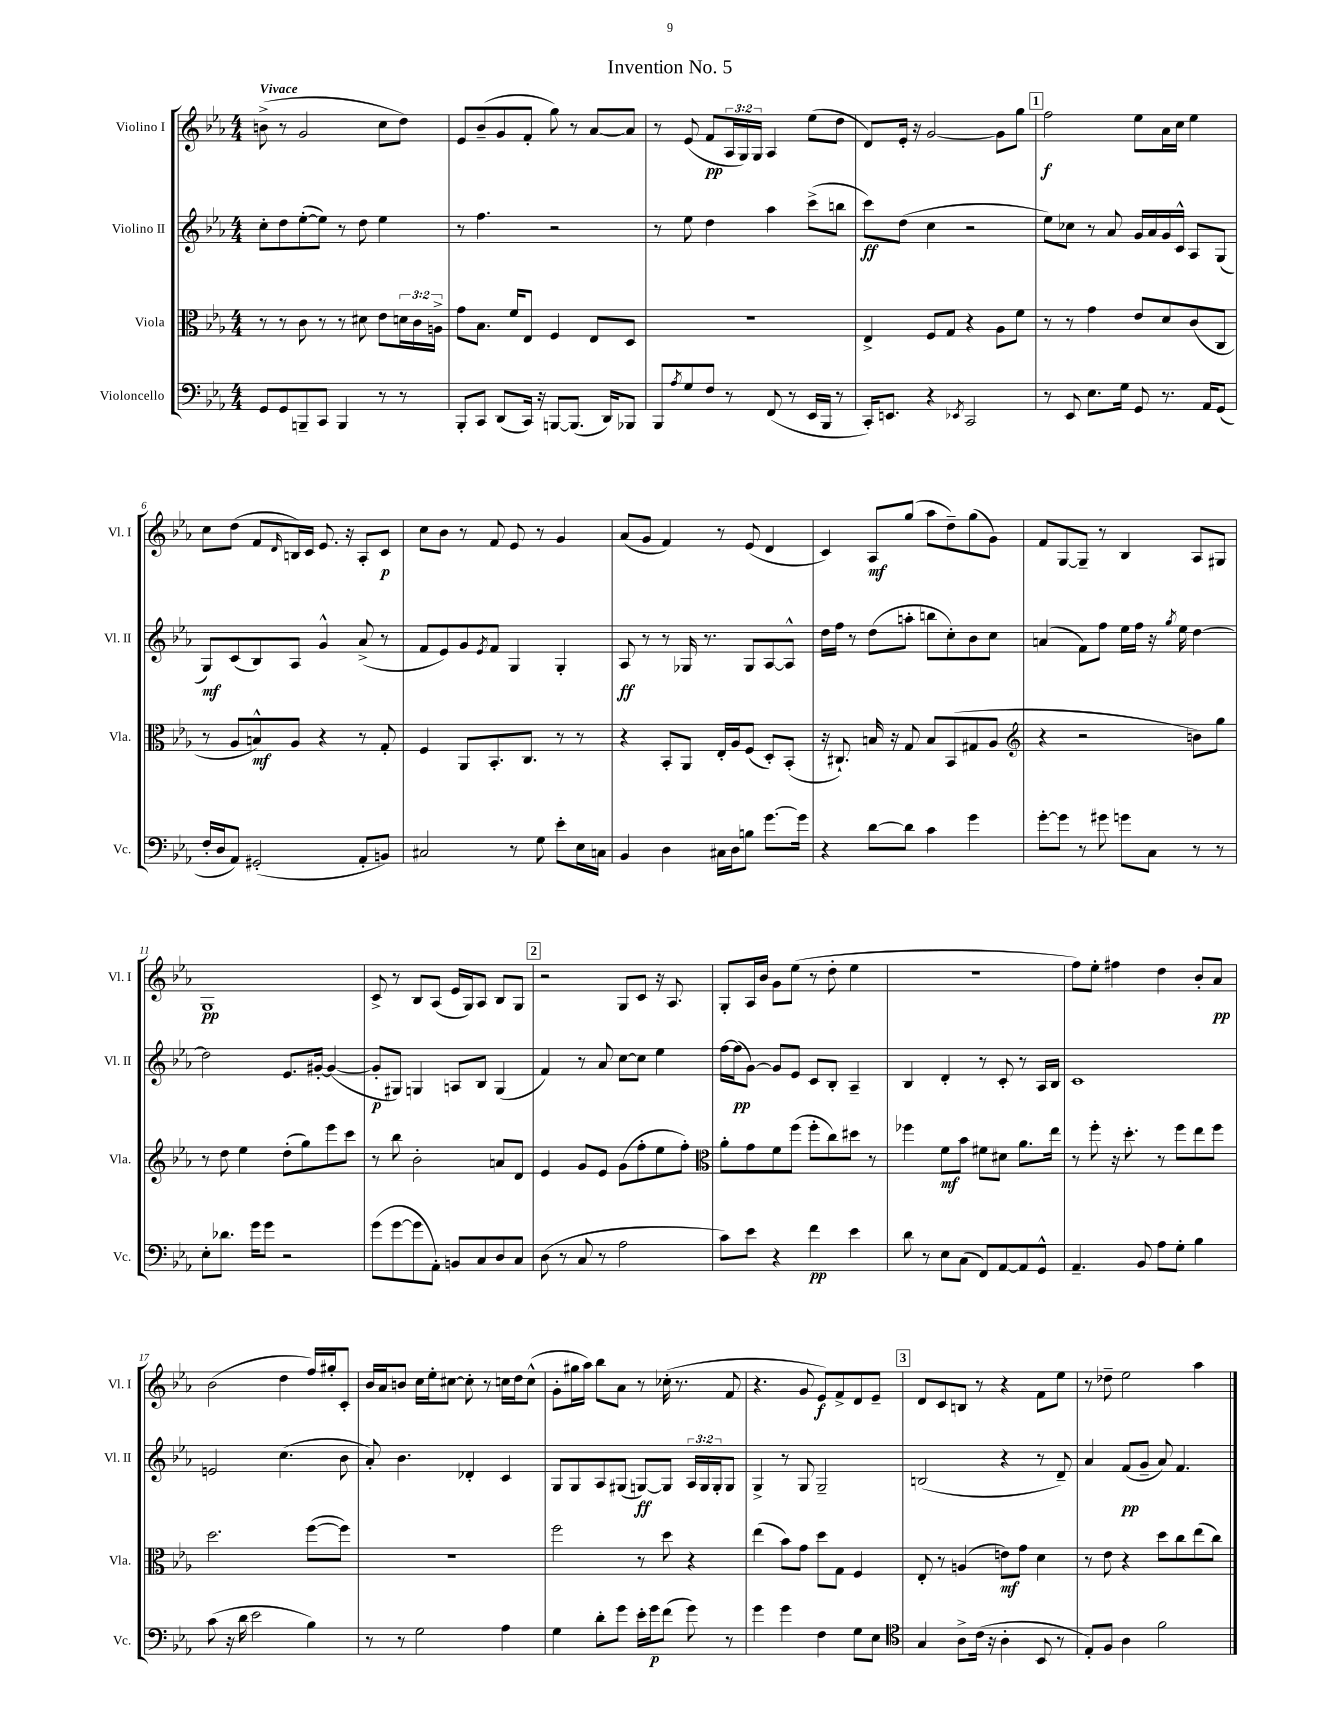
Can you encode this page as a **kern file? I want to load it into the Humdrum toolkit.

**kern	**kern	**kern	**kern
*staff4	*staff3	*staff2	*staff1
*clefF4	*clefC3	*clefG2	*clefG2
*k[b-e-a-]	*k[b-e-a-]	*k[b-e-a-]	*k[b-e-a-]
*M4/4	*M4/4	*M4/4	*M4/4
8GG	8r	8cc'	(8b^
8GG	8r	8dd	8r
8BBB~	8c	([8ee-'	2g
8CC	8r	8ee-])	.
4BBB	8r	8r	.
.	8d#	8dd	.
8r	8e-	4ee-	8cc
8r	24d	.	8dd)
.	24c	.	.
.	24A^	.	.
=	=	=	=
8BBB-'	8g	8r	8e-
8CC	8.B-	4.ff	(8b-~
(8DD	.	.	8g
.	16f	.	.
16CC)	8E-	.	8f'
16r	.	.	.
[8BBB	4F	2r	8gg)
(8.BBB]	.	.	8r
.	8E-	.	[8a-
16DD)	.	.	.
8BBB-	8D	.	8a-]
=	=	=	=
8BBB-	1r	8r	8r
8qA-	.	.	.
8G	.	8ee-	(8e-
8F	.	4dd	8f
8r	.	.	24A-
.	.	.	24G)
.	.	.	24G
(8FF	.	4aa-	4A-
8r	.	.	.
16EE-	.	(8ccc^	(8ee-
16BBB-	.	.	.
8r	.	8bb	8dd
=	=	=	=
16CC')	4E-^	8ccc)	8d)
8.EE	.	.	.
.	.	(8dd	16e-'
.	.	.	16r
4r	8F	4cc	[2g
.	8G	.	.
8qEE-	.	.	.
2CC	4r	2r	.
.	8A-	.	8g]
.	8f	.	8gg
=	=	=	=
8r	8r	8ee-)	2ff
8EE-	8r	8cc-	.
8.E-	4g	8r	.
.	.	8a-	.
16G	.	.	.
8GG	8e-	16g	8ee-
.	.	16a-	.
8.r	8d	16g	16a-
.	.	16c^^	16cc
.	(8c	8A-	4ee-
16AA-	.	.	.
(8GG	8C	(8G	.
=	=	=	=
16F'	8r	8G)	8cc
16D	.	.	.
8AA-)	8A-	(8c	(8dd
(2GG#'	8B^^)	8B-)	8f
.	.	.	16qqd
.	8A-	8A-	16B)
.	.	.	16c
.	4r	4g^^	8.e-
.	.	.	16r
8AA-'	8r	(8a-^	8A-'
8BB)	8G'	8r	8c
=	=	=	=
2C#	4F	8f	8cc
.	.	8e-)	8b-
.	8AA-	8g	8r
.	.	8qe-	.
.	8.BB-'	8f	8f
8r	.	4G	8e-
.	8.C	.	.
8G	.	.	8r
8e-'	8r	4G'	4g
16E-	8r	.	.
16C	.	.	.
=	=	=	=
4BB-	4r	8A-	(8a-
.	.	8r	8g
4D	8BB-'	8r	4f)
.	8AA-	16G-	.
.	.	8.r	.
16C#	16E-'	.	8r
16D	16A-	.	.
8B	(8F	8G-	(8e-
[8.g	8D')	[8A-	4d
.	(8BB-'	8A-^^]	.
16g]	.	.	.
=	=	=	=
4r	16r	16dd	4c)
.	8.C#`)	16ff	.
.	.	8r	.
[8d	16B	(8dd	8A-
.	16r	.	.
8d]	8G	8aa'	(8gg
4c	8B	8bb	8aa-
.	(8BB-	8cc')	8dd~)
4g	8G#	8b-	(8gg
.	8A-	8cc	8g)
=	=	=	=
*	*clefG2	*	*
[8g'	4r	(4a	8f
8g]	.	.	[8G
8r	2r	8f)	8G~]
8g#	.	8ff	8r
8g	.	16ee-	4B-
.	.	16ff	.
8C	.	16r	.
.	.	8qgg	.
.	.	16ee-	.
8r	8b)	[4dd	8A-
8r	8gg	.	8G#
=	=	=	=
8E-'	8r	2dd]	1G
8.d-	8dd	.	.
.	4ee-	.	.
16g	.	.	.
8g	.	.	.
2r	(8dd'	8.e-	.
.	8gg)	.	.
.	.	[16g#'	.
.	8eee-	(4g#_	.
.	8ccc	.	.
=	=	=	=
(8g	8r	8g#']	8c^
[8g	8bb-	8G#)	8r
8g]	2b-'	4G	8B-
8AA-')	.	.	(8A-
8BB	.	8A	16e-
.	.	.	16G)
8C	.	8B-	8A-
8D	8a	(4G	8B-
8C	8d	.	8G
=	=	=	=
(8D	4e-	4f)	2r
8r	.	.	.
8C	8g	8r	.
8r	8e-	8a-	.
2A-	(8g	[8cc	8G
.	8ff'	8cc]	8c
.	8ee-	4ee-	16r
.	.	.	8.A-
.	8ff')	.	.
=	=	=	=
*	*clefC3	*	*
8c)	8a-'	[16ff	8G'
.	.	(16ff]	.
8e-	8g	[8g)	16A-
.	.	.	16b-
4r	8f	8g]	8g
.	(8ff	8e-	(8ee-
4f	8ff'	8c	8r
.	8cc)	8B-'	8dd'
4e-	8dd#	4A-~	4ee-
.	8r	.	.
=	=	=	=
8d	4ff-	4B-	1r
8r	.	.	.
8E-	8f	4d'	.
(8C	8b-	.	.
8FF)	8f#	8r	.
[8AA-	8d#	8c'	.
8AA-]	8.a-	8r	.
8GG^^	.	16A-	.
.	16ee-	16B-	.
=	=	=	=
4.AA-~	8r	1c	8ff)
.	8ff'	.	8ee-'
.	16r	.	4ff#
.	8.dd'	.	.
8BB-	.	.	.
8A-	8r	.	4dd
8G'	8ff	.	.
4B-	8ee-	.	8b-'
.	8ff	.	8a-
=	=	=	=
(8c	2.dd	2e	(2b-
16r	.	.	.
16d	.	.	.
2e-	.	.	.
.	.	(4.cc	4dd
4B-)	([8ff	.	16ff)
.	.	.	16gg#'
.	8ff])	8b-	8c'
=	=	=	=
8r	1r	8a-')	16b-
.	.	.	16a-
8r	.	4.b-	8b
2G	.	.	16cc
.	.	.	16ee-'
.	.	.	[8cc#
.	.	4d-'	8cc#']
.	.	.	8r
4A-	.	4c	16cc
.	.	.	16dd
.	.	.	(8cc^^
=	=	=	=
4G	2ff	8G	8g'
.	.	8G	16gg#
.	.	.	16aa-)
8d'	.	8A-	8bb-
8g	.	(8G#	8a-
16e-'	8r	[8G)	8r
16g	.	.	.
(8f	8dd	8G]	(16cc-'
.	.	.	8.r
8g)	4r	24A-	.
.	.	24G	.
.	.	24G'	.
8r	.	8G	8f
=	=	=	=
4g	(4ee-	4G^	4.r
4g	8b-)	8r	.
.	8g	8G	8g
4F	8dd	2G~	8e-)
.	8G	.	8f^
8G	4F	.	8d
8E-	.	.	8e-~
=	=	=	=
*clefC4	*	*	*
4G	8E-'	(2B	8d
.	8r	.	8c
8A-^	(4A	.	8B
(16c	.	.	8r
16r	.	.	.
4A-'	8e)	4r	4r
.	8g	.	.
8BB-	4d	8r	8f
8r	.	8d~)	8ee-
=	=	=	=
8E-')	8r	4a-	8r
8F	8e-	.	8dd-~
4A-	4r	(8f	2ee-
.	.	8g~	.
2f	8dd	8a-)	.
.	8cc	4.f	.
.	(8ee-	.	4aa-
.	8cc)	.	.
==	==	==	==
*-	*-	*-	*-
